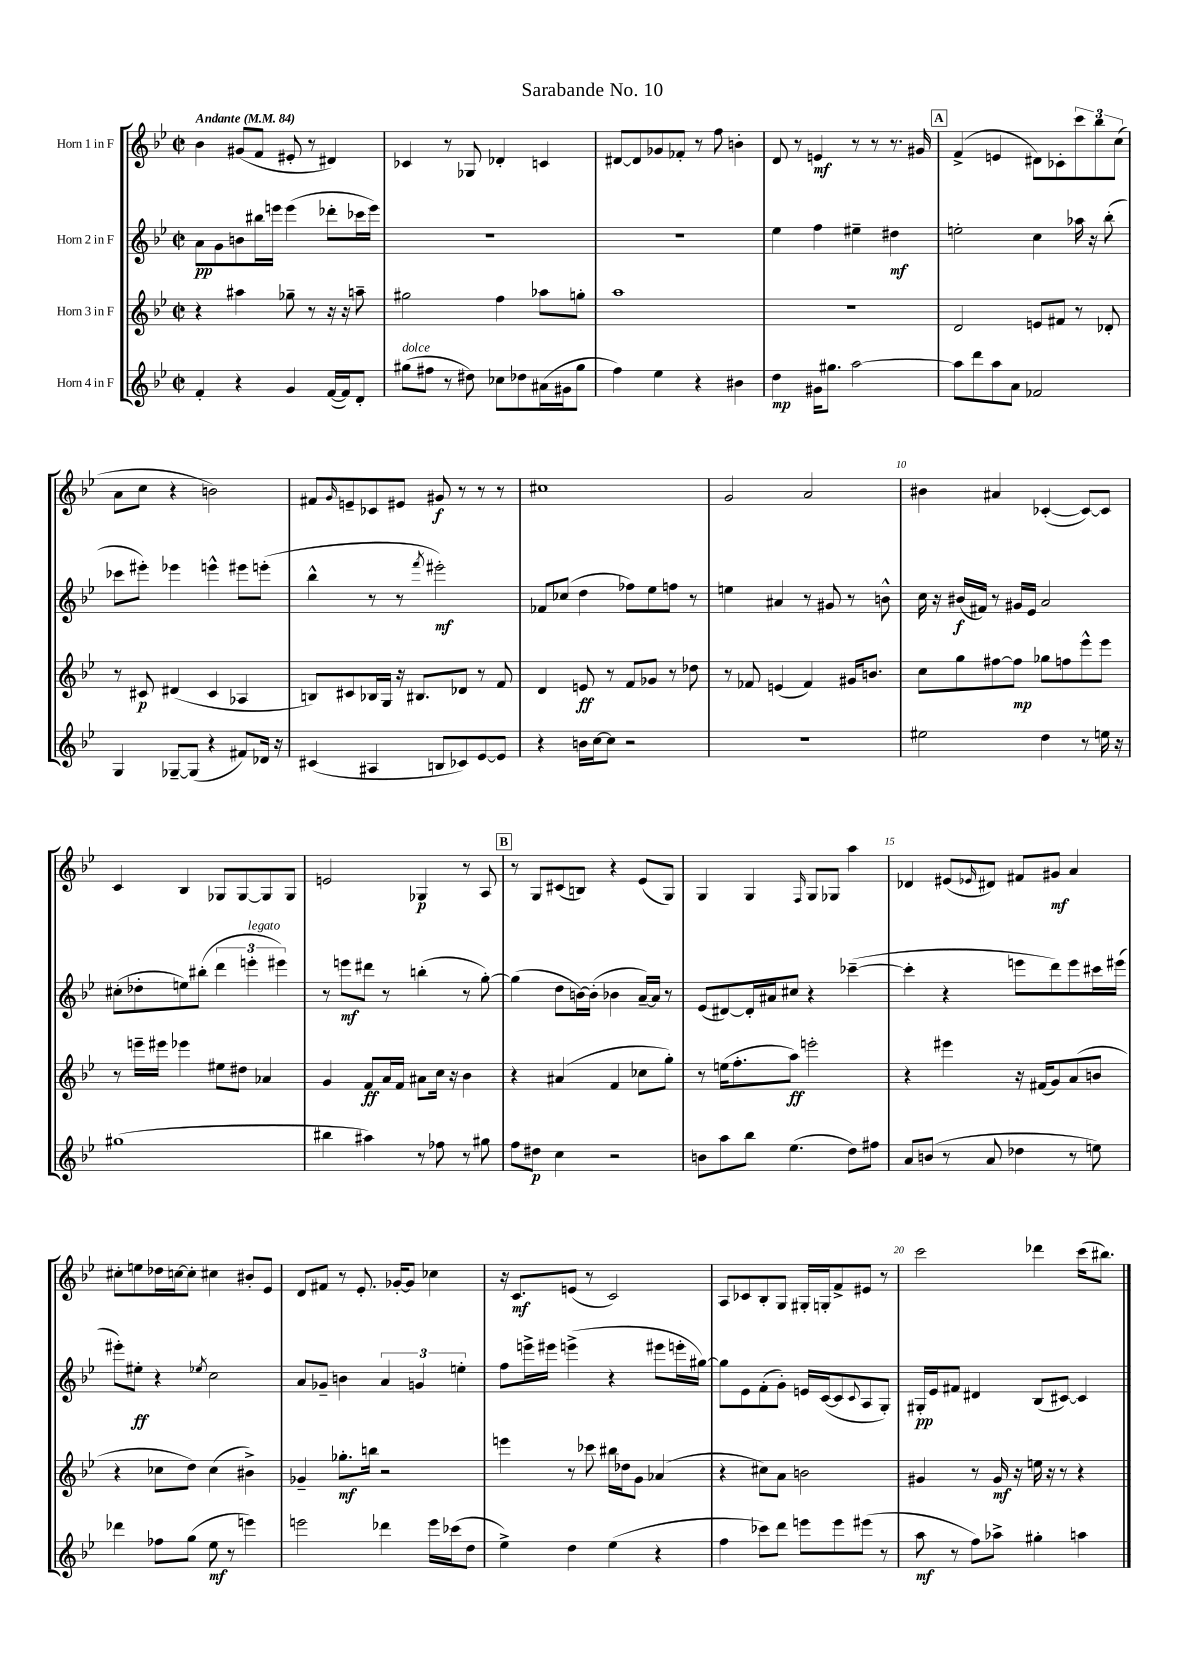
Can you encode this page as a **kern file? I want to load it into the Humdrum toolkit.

**kern	**kern	**kern	**kern
*staff4	*staff3	*staff2	*staff1
*clefG2	*clefG2	*clefG2	*clefG2
*k[b-e-]	*k[b-e-]	*k[b-e-]	*k[b-e-]
*M2/2	*M2/2	*M2/2	*M2/2
*met(c|)	*met(c|)	*met(c|)	*met(c|)
*MM84	*MM84	*MM84	*MM84
4f'	4r	8a	4b-
.	.	8g	.
4r	4aa#	8b	(8g#
.	.	16bb#	8f
.	.	16eee	.
4g	8gg-~	(4eee	8e#'
.	8r	.	8r
([16f	16r	8ddd-'	4d#)
16f])	16r	.	.
8d'	8aa~	16ccc-	.
.	.	16eee)	.
=	=	=	=
(8gg#	2gg#	1r	4c-
8ff#	.	.	.
8r	.	.	8r
8dd#)	.	.	8G-
8cc-	4ff	.	4d-'
8dd-	.	.	.
(16a#	8aa-	.	4c
16g#	.	.	.
8gg#	8gg'	.	.
=	=	=	=
4ff)	1aa	1r	[8d#
.	.	.	8d#]
4ee-	.	.	8g-
.	.	.	8f-'
4r	.	.	8r
.	.	.	8ff
4b#	.	.	4b'
=	=	=	=
4dd	1r	4ee-	8d
.	.	.	8r
16g#	.	4ff	4e
8.gg#	.	.	.
[2aa	.	4ee#~	8r
.	.	.	8r
.	.	4dd#	8.r
.	.	.	16g#
=	=	=	=
8aa]	2d	2ee'	(4f^
8ddd	.	.	.
8aa	.	.	4e
8a	.	.	.
2f-	8e	4cc	8d#)
.	8f#	.	8c-'
.	8r	16aa-	12ccc
.	.	16r	.
.	.	.	12bb-
.	8d-'	(8bb-'	.
.	.	.	(12cc
=	=	=	=
4G	8r	8ccc-	8a
.	8c#	8eee#')	8cc
[8G-~	(4d#	4eee-	4r
(8G-]	.	.	.
4r	4c#	4eee^^	2b)
8f#)	4A-	8eee#	.
16d-	.	(8eee'	.
16r	.	.	.
=	=	=	=
(4c#	8B)	4bb-^^	8f#
.	.	.	16qqg
.	8c#	.	8e~
4A#	16B-	8r	8c-
.	16G	.	.
.	16r	8r	8e#
.	8.B#	.	.
.	.	8qfff	.
8B	.	2eee#')	8g#
8c-)	8d-	.	8r
[8e-	8r	.	8r
8e-]	8f	.	8r
=	=	=	=
4r	4d	8f-	1cc#
.	.	(8cc-	.
16b	8e	4dd	.
[16cc	.	.	.
8cc]	8r	.	.
2r	8f	8ff-)	.
.	8g-	8ee-	.
.	8r	8ff	.
.	8dd-	8r	.
=	=	=	=
1r	8r	4ee	2g
.	8f-	.	.
.	(4e	4a#	.
.	4f-)	8r	2a
.	.	8g#	.
.	16g#	8r	.
.	8.b	.	.
.	.	8b^^	.
=	=	=	=
2ee#	8cc	16cc	4b#
.	.	16r	.
.	8gg	(16b#	.
.	.	16f#)	.
.	[8ff#	8r	4a#
.	8ff#]	16g#	.
.	.	16e-	.
4dd	8gg-	2a	([4c-'
.	8ff	.	.
8r	8eee-^^	.	8c-_)
16ee	8eee-	.	8c-]
16r	.	.	.
=	=	=	=
(1gg#	8r	(8cc#'	4c
.	16eee~	8dd-'	.
.	16eee#	.	.
.	4eee-	8ee)	4B-
.	.	(8bb#'	.
.	8ee#	6ddd	8G-
.	8dd#	.	[8G-
.	.	6eee'	.
.	4a-	.	8G-]
.	.	6eee#)	.
.	.	.	8G-
=	=	=	=
4bb#	4g	8r	2e
.	.	8eee	.
4aa#)	8f	8ddd#	.
.	16a	8r	.
.	16f	.	.
8r	8a#	(4bb'	4G-
8ff-	16cc	.	.
.	16r	.	.
8r	4b-	8r	8r
8gg#	.	[8gg')	8A
=	=	=	=
8ff	4r	(4gg]	8r
8dd#	.	.	8G
4cc	(4a#	8dd	(8c#
.	.	[16b)	8B)
.	.	(16b']	.
2r	4f	4b-	4r
.	8cc-	[16a~)	(8e-
.	.	16a]	.
.	8gg')	8r	8G)
=	=	=	=
8b	8r	(8e-	4G
8aa	(16ee	[8d#)	.
.	8.ff'	.	.
8bb-	.	16d#']	4G
.	.	16a#	.
(4.ee-	8aa)	8cc#	.
.	.	.	16qqF
.	2eee'	4r	8G
.	.	.	8G-
8dd)	.	([4ccc-~	4aa
8ff#	.	.	.
=	=	=	=
8a	4r	4ccc-']	4d-
(8b	.	.	.
8r	4eee#	4r	(8e#
.	.	.	16qqe-
8a	.	.	8d#)
4dd-	16r	8eee	8f#
.	(16f#	.	.
.	8g)	8ddd)	8g#
8r	(8a	8eee	4a
8ee)	8b	16ccc#	.
.	.	(16eee#	.
=	=	=	=
4ddd-	4r	8eee#')	8cc#'
.	.	8ee#'	8ee
8ff-	8cc-	4r	16dd-
.	.	.	[16cc
(8gg	8dd)	.	8cc']
.	.	8qee-	.
8ee-	(4cc-	2cc	4cc#
8r	.	.	.
4eee)	4b#^)	.	8b#'
.	.	.	8e-
=	=	=	=
2eee	4g-~	8a	8d
.	.	8g-~	8f#
.	8.gg-'	4b	8r
.	.	.	8.e-'
.	16bb	.	.
4ddd-	2r	6a	.
.	.	.	[16g-'
.	.	.	8g-]
.	.	6g	.
16eee	.	.	4cc-
(16ccc-	.	.	.
.	.	6ee'	.
8dd	.	.	.
=	=	=	=
4ee-^)	4eee	8ff	16r
.	.	.	8.c
.	.	16eee^	.
.	.	16eee#	.
4dd	8r	(4eee^	(8e
.	8ccc-	.	8r
(4ee-	16bb#	4r	2c)
.	16dd-	.	.
.	8g	.	.
4r	(4a-	8eee#	.
.	.	16eee'	.
.	.	[16gg#)	.
=	=	=	=
4ff	4r	8gg#]	8A
.	.	8e-	8c-
8ccc-)	8cc#)	(8f'	8B-'
8ddd	8a	8g')	8G
8eee	2b	16e	16G#'
.	.	([16c	16G'
8eee	.	8c]	8f^
.	.	8qqc	.
(8eee#	.	8A	8e#
8r	.	8G')	8r
=	=	=	=
8aa	4g#	16G#'	2ccc
.	.	16e-	.
8r	.	8f#	.
8ff)	8r	4d#	.
8aa-^	16g#	.	.
.	16r	.	.
4gg#'	16ee	(8B-	4ddd-
.	16r	.	.
.	8r	[8c#)	.
4aa	4r	4c#]	(16ccc
.	.	.	8.bb#)
==	==	==	==
*-	*-	*-	*-
